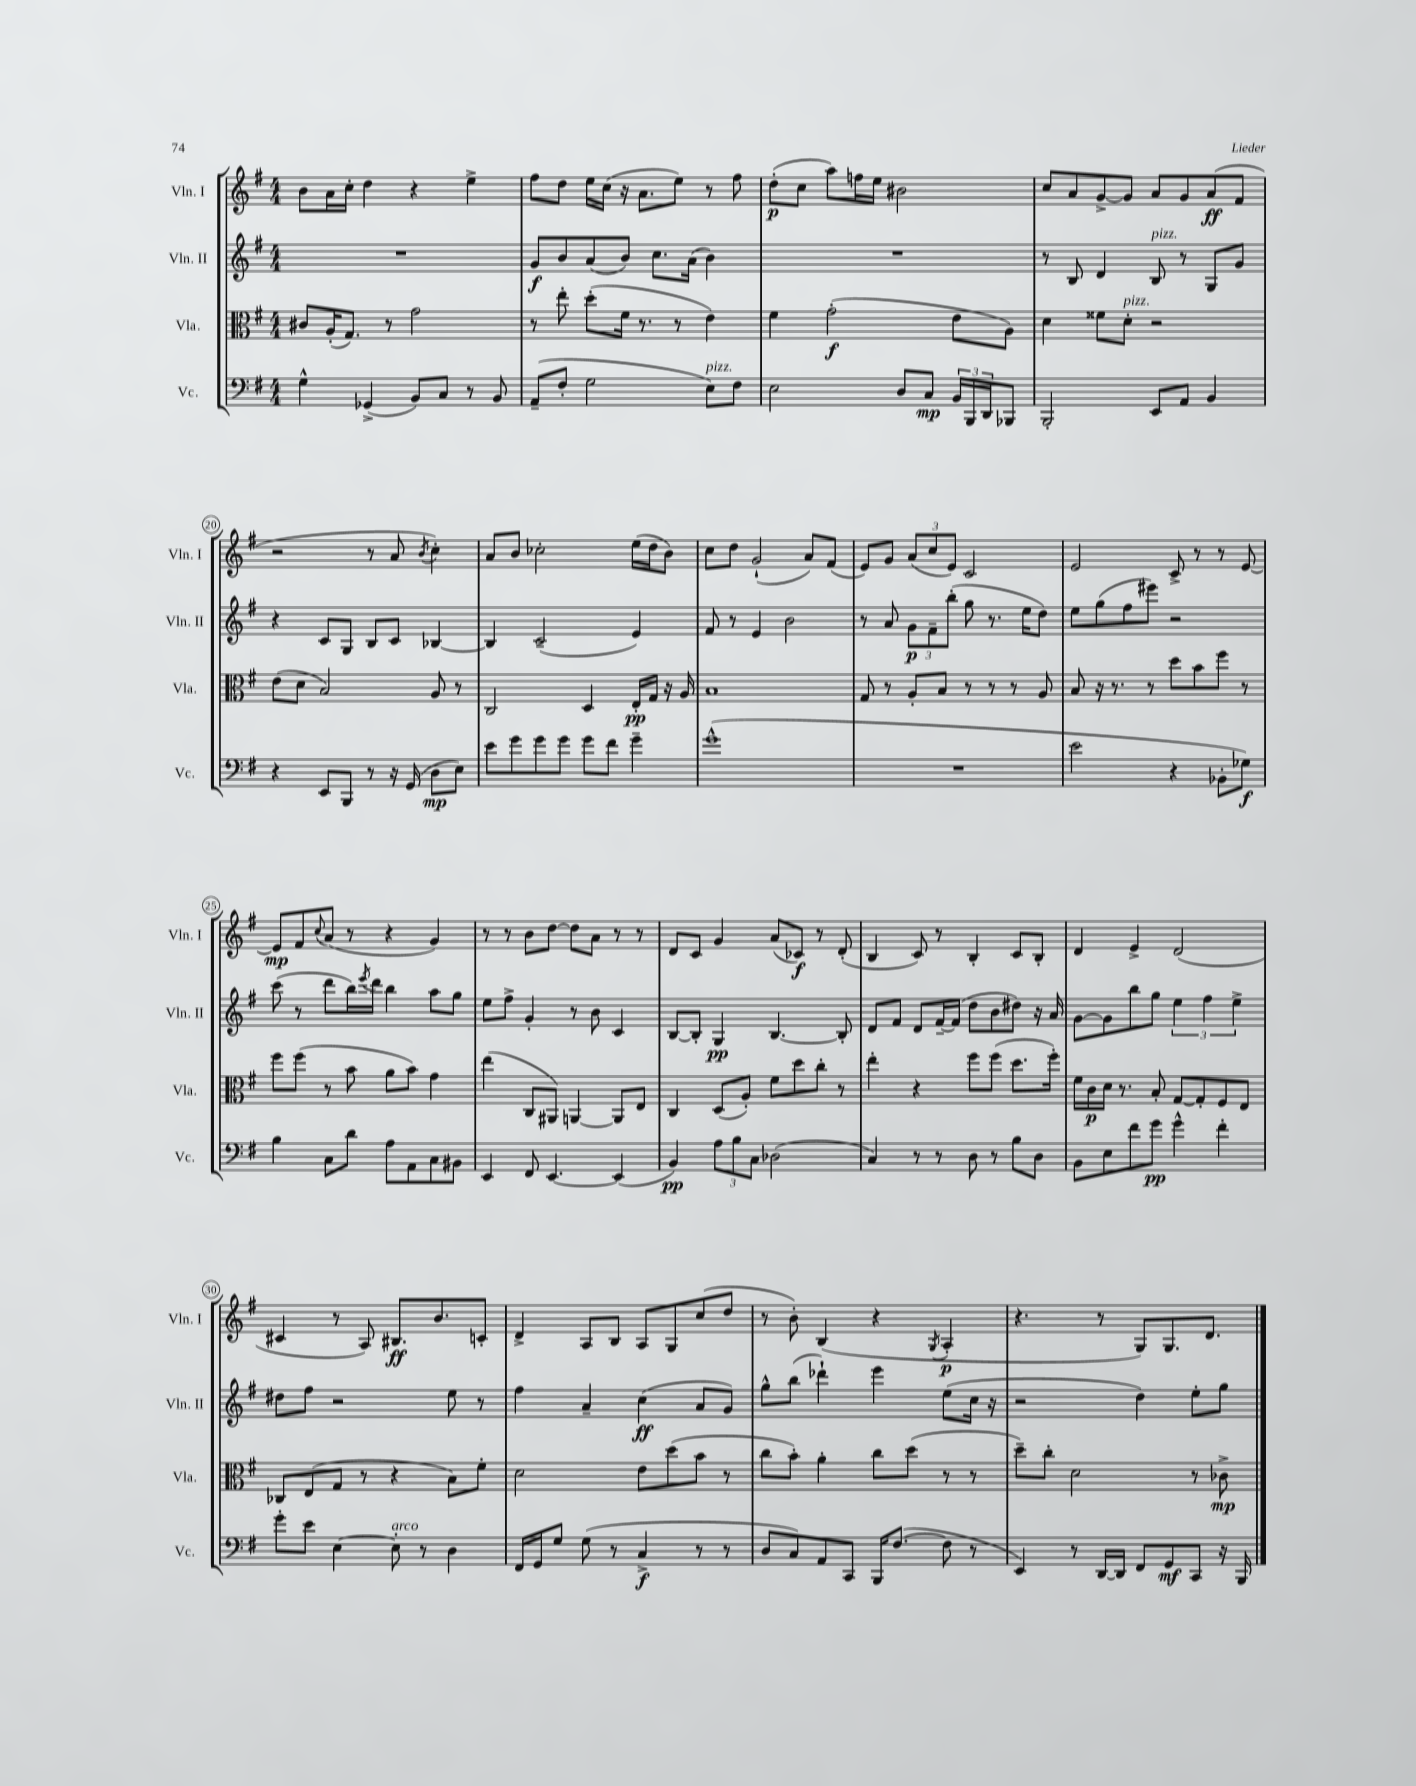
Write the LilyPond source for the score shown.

<<
\new StaffGroup <<
\new Staff = "s0" \with { instrumentName = "Vln. I" shortInstrumentName = "Vln. I" } {
    \clef treble \key g \major \numericTimeSignature \time 4/4
    b'8 a'16 c''16-. d''4 r4 e''4-> |
    fis''8 d''8 e''16 c''16( r16 a'8. e''8) r8 fis''8 |
    d''8-.\p( c''8 a''8) f''16 e''16 bis'2 |
    c''8 a'8 g'8~-> g'8 a'8 g'8 a'8\ff( fis'8 |
    r2 r8 a'8 \acciaccatura { b'8 } c''4-.) |
    a'8 b'8 ces''2-. e''16( d''16 b'8) |
    c''8 d''8 g'2-!( a'8) fis'8( |
    e'8) g'8 \tuplet 3/2 { a'8( c''8 e'8) } c'2 |
    e'2 c'8-> r8 r8 e'8~ |
    e'8\mp fis'8 \appoggiatura { c''8 } a'8( r8 r4 g'4) |
    r8 r8 b'8 d''8~ d''8 a'8 r8 r8 |
    d'8 c'8 g'4 a'8( ces'8\f) r8 d'8-.( |
    b4 c'8) r8 b4-. c'8 b8-. |
    d'4 e'4-> d'2( |
    cis'4 r8 a8) bis8.\ff b'8. c'8-. |
    d'4-> a8 b8 a8 g8 c''8( d''8 |
    r8 b'8-.) b4( r4 \acciaccatura { g8 } a4-.\p |
    r4. r8 g8) g8. d'8. \bar "|." |
}
\new Staff = "s1" \with { instrumentName = "Vln. II" shortInstrumentName = "Vln. II" } {
    \clef treble \key g \major \numericTimeSignature \time 4/4
    R1 |
    g'8\f b'8 a'8( b'8) c''8. a'16( b'4) |
    R1 |
    r8 b8 d'4 b8^\markup { \italic "pizz." } r8 g8 g'8 |
    r4 c'8 g8 b8 c'8 bes4~ |
    bes4 c'2--( e'4) |
    fis'8 r8 e'4 b'2 |
    r8 a'8 \tuplet 3/2 { g'8\p fis'8-- b''8-.( } g''8 r8. e''16 d''8) |
    e''8 g''8( fis''8 eis'''8) r2 |
    c'''8( r8 d'''8 b''16) \acciaccatura { e'''8 } d'''16 b''4 a''8 g''8 |
    e''8 fis''8-> g'4-. r8 b'8 c'4 |
    b8~ b8-. g4\pp b4.~ b8-. |
    d'8 fis'8 d'8 fis'16~-- fis'16( d''8 b'8 dis''8) r16 a'16 |
    g'8~ g'8 b''8 g''8 \tuplet 3/2 { e''4 fis''4 e''4-> } |
    dis''8 fis''8 r2 e''8 r8 |
    fis''4 a'4-- c''4\ff( a'8 g'8) |
    g''8-^ b''8( des'''4-!) e'''4 e''8( c''16 r16 |
    r2 d''4) e''8-. g''8 \bar "|." |
}
\new Staff = "s2" \with { instrumentName = "Vla." shortInstrumentName = "Vla." } {
    \clef alto \key g \major \numericTimeSignature \time 4/4
    cis'8 a16-.( g8.) r8 g'2 |
    r8 e''8-. d''8-.( fis'16 r8. r8 e'4) |
    fis'4 g'2-.\f( e'8 a8) |
    d'4 fisis'8 d'8-.^\markup { \italic "pizz." } r2 |
    e'8( d'8 b2) a8 r8 |
    c2 d4 e16-.\pp g16 r16 a16 |
    b1 |
    g8 r8 a8-. b8 r8 r8 r8 a8 |
    b8 r16 r8. r8 d''8 b'8 fis''8 r8 |
    fis''8 fis''8( r8 b'8 a'8 b'8) g'4 |
    e''4( c8 ais,8) a,4~ a,8 e8 |
    c4 d8( a8-.) fis'8 d''8 c''8-. r8 |
    e''4-. r4 fis''8 fis''8( d''8. fis''16-.) |
    fis'16 c'16\p d'16 r8. b8-. g8~ g8-. fis8 e8 |
    ces8 e8( g8 r8 r4 b8) fis'8-. |
    d'2 e'8 d''8( b'8 r8 |
    c''8 b'8-.) a'4-. c''8 d''8( r8 r8 |
    d''8--) c''8-. d'2 r8 ces'8->\mp \bar "|." |
}
\new Staff = "s3" \with { instrumentName = "Vc." shortInstrumentName = "Vc." } {
    \clef bass \key g \major \numericTimeSignature \time 4/4
    g4-^ ges,4->( b,8) c8 r8 b,8 |
    a,8--( fis8-. g2 e8^\markup { \italic "pizz." }) fis8 |
    e2 d8 c8\mp \tuplet 3/2 { b,16 b,,16 d,16 } bes,,8 |
    b,,2-. e,8 a,8 b,4 |
    r4 e,8 b,,8 r8 r16 g,16( d8\mp e8) |
    e'8 g'8 g'8 g'8 g'8 fis'8 g'4-- |
    g'1-^( |
    R1 |
    e'2 r4 bes,8-. ges8\f) |
    b4 c8 d'8 a8 a,8 c8 bis,8 |
    e,4 fis,8 e,4.~ e,4( |
    b,4\pp) \tuplet 3/2 { a8 b8 c8 } des2( |
    c4) r8 r8 d8 r8 b8 d8 |
    b,8 e8 fis'8 g'8\pp g'4-^ fis'4-. |
    g'8-. e'8 e4~ e8-.^\markup { \italic "arco" } r8 d4 |
    fis,16 g,16 g8 g8( r8 c4->\f r8 r8 |
    d8 c8) a,8 c,8 b,,16 fis8.~( fis8 r8 |
    e,4) r8 d,16~ d,16 fis,8 g,8\mf c,8 r16 b,,16 \bar "|." |
}
>>
>>
\layout { \context { \Score currentBarNumber = #16 \override BarNumber.break-visibility = ##(#f #t #t) barNumberVisibility = #(every-nth-bar-number-visible 5) \override BarNumber.stencil = #(make-stencil-circler 0.1 0.3 ly:text-interface::print) } }
